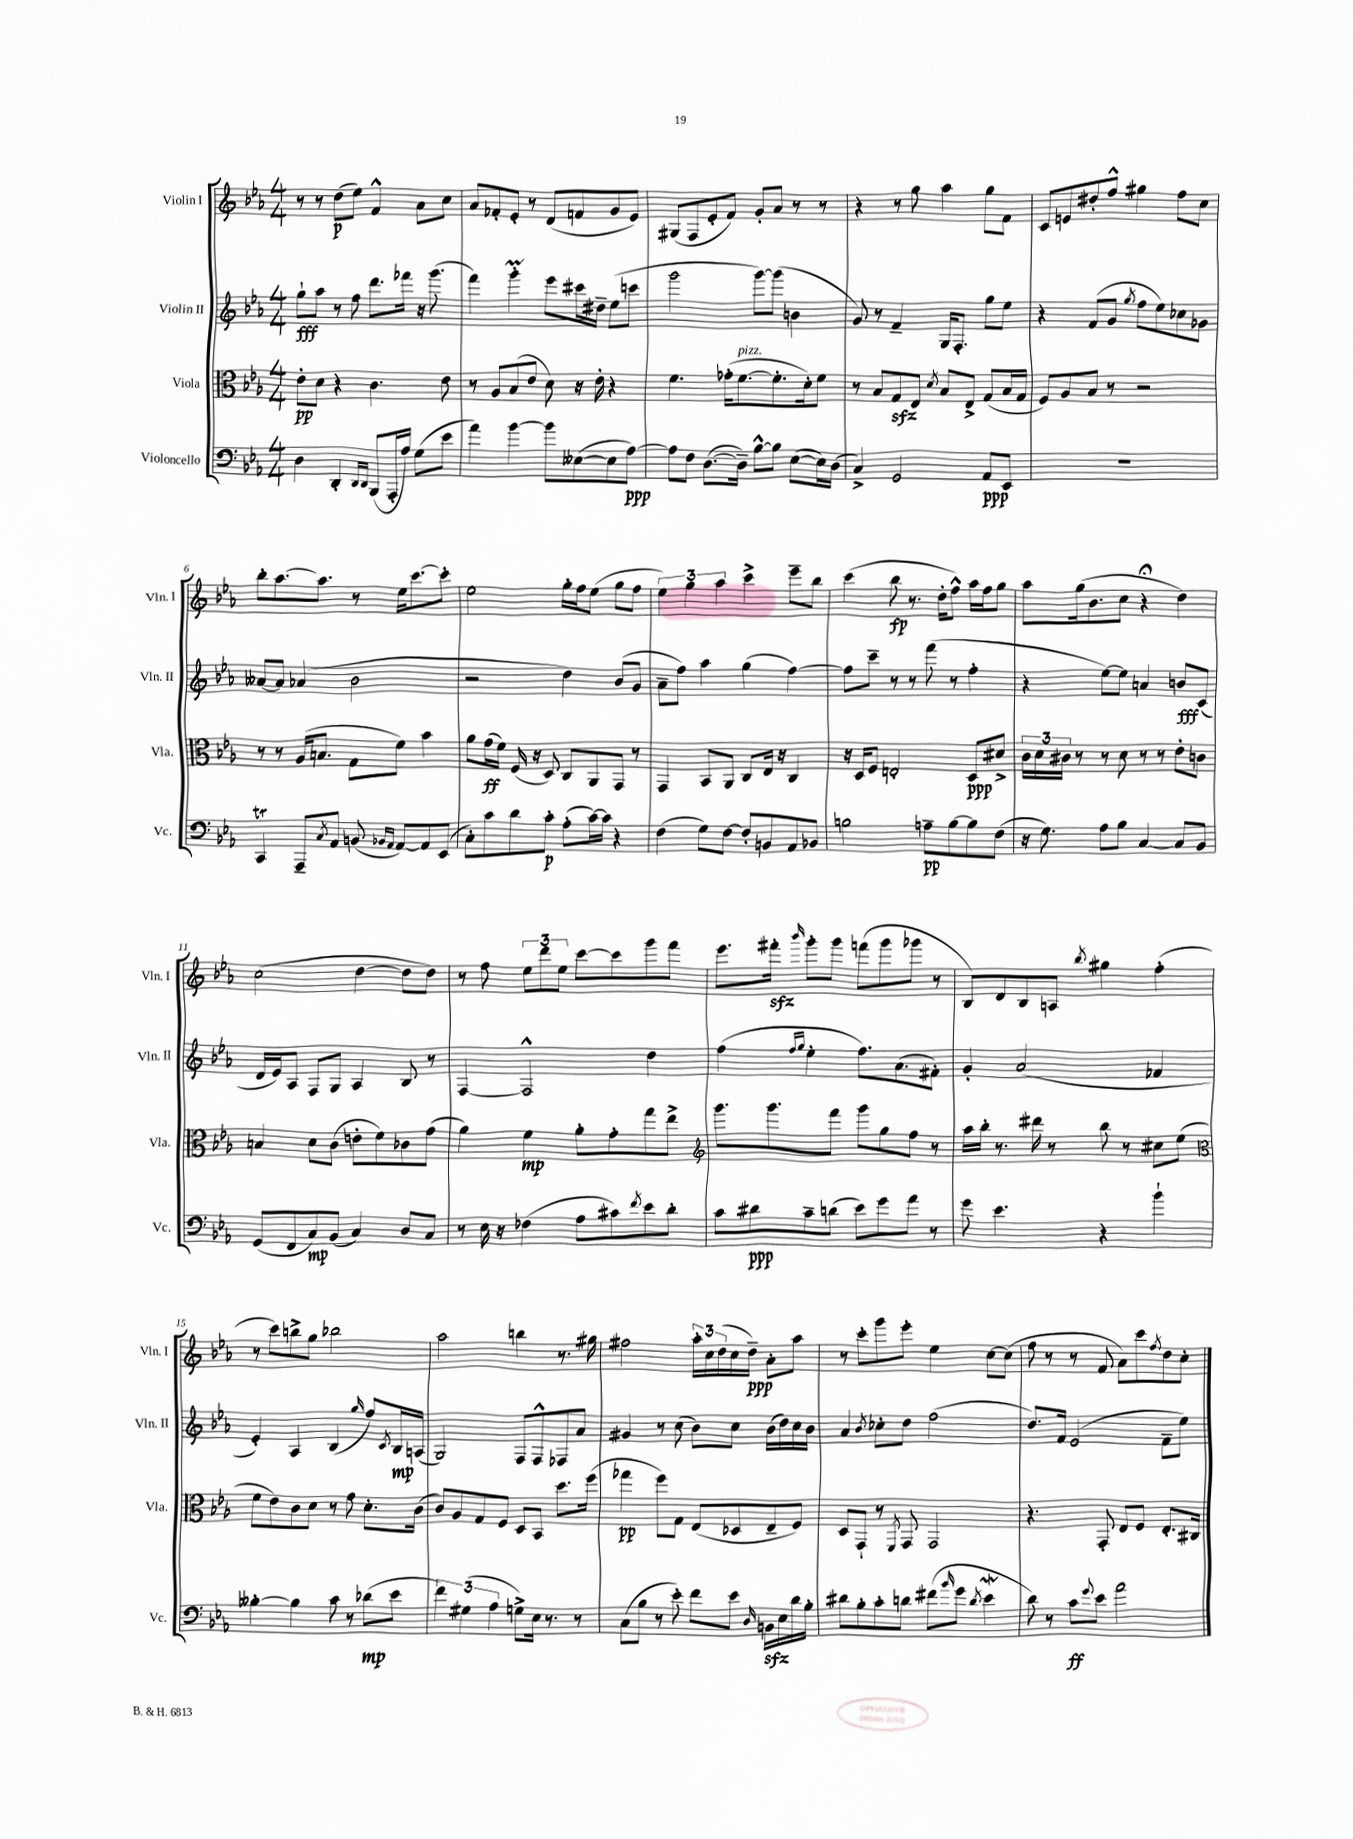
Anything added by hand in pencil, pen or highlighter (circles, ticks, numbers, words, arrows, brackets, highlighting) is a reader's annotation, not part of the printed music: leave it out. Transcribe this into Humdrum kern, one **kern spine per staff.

**kern	**kern	**kern	**kern
*staff4	*staff3	*staff2	*staff1
*clefF4	*clefC3	*clefG2	*clefG2
*k[b-e-a-]	*k[b-e-a-]	*k[b-e-a-]	*k[b-e-a-]
*M4/4	*M4/4	*M4/4	*M4/4
4D	8e-'	8gg`	8r
.	8d	8aa-	8r
4DD'	4r	8r	(8dd
.	.	8ff	8ee-)
16qqDD	.	.	.
16qqDD	.	.	.
(8BBB-	4.c	8.ddd	4f^^
16AAA-'	.	.	.
16A-)	.	16fff-	.
(8G	.	16r	8a-
.	.	(8.ggg	.
8e-	8e-	.	8cc
=	=	=	=
4a-)	8r	4fff)	8a-
.	8A-	.	8f-'
[4b-	(8B-	4ggg'	8e-'
.	8e-	.	8r
8b-]	8d)	8eee-	(8d
([8E--	16r	16ccc#	8f
.	16e-'	16dd#~	.
8E--]	4r	(8ee-	8g
[8A-)	.	8ccc	8e-)
=	=	=	=
8A-]	4.f	2ggg	(8G#
8F	.	.	8F
([8.D	.	.	8e-'
.	(16g-'	.	8f)
16D~])	[8.f	.	.
[8B-^^	.	[8ggg)	8g'
8B-]	8.f']	(8ggg]	8a-
([8E-	.	4b	8r
.	16d')	.	.
16E-])	8f	.	8r
(16D	.	.	.
=	=	=	=
4C^)	8r	8g)	4r
.	8B-	8r	.
2GG	8G	4f~	8r
.	8E-	.	8gg
.	8qd	.	.
.	8B-	16G	4aa-
.	.	8.F'	.
.	8E-^	.	.
8AA-	(8G	8gg	8gg
8EE-	16B-	8ee-	8f
.	16G	.	.
=	=	=	=
1r	8F)	4r	8c
.	8A-	.	8e
.	8B-	(8f	8dd#'
.	8r	8g	8ff^^
.	.	8qgg	.
.	2r	8ff	4gg#
.	.	8ee-)	.
.	.	8cc-	8ff
.	.	8g-	8cc
=	=	=	=
4CC	8r	[8a--	8bb-'
.	8r	8a--]	[8.aa-
8AAA-~	(16A-	(4a-	.
.	8.B	.	8.aa-]
8qC	.	.	.
8AA-	.	.	.
(8BB	8G	2b-	8r
16qqBB-	.	.	.
16qqAA-	.	.	.
[8AA-)	8f)	.	16ee-
.	.	.	[8.ccc
8AA-]	4b-	.	.
(8EE-	.	.	8ccc']
=	=	=	=
8C')	8a-	2r	2ee-
8c	(16g	.	.
.	16f)	.	.
8d	(16F	.	.
.	16r	.	.
8c'	8D)	.	.
(8A-'	8C	4dd)	16gg'
.	.	.	16ff
[16c)	8AA-	.	(8ee-
16c]	.	.	.
4r	8GG	(8b-	8gg
.	8r	8g	8ff
=	=	=	=
(4F	4GG	8a-~	6ee-)
.	.	8ff)	.
.	.	.	6gg
8G)	8BB-	4aa-	.
.	.	.	6aa-
[8F	8AA-	.	.
8F']	8C	(4gg	4ccc^
8BB	16E-	.	.
.	16r	.	.
8AA-	4C	[4ff)	8eee-~
8BB-	.	.	8bb-
=	=	=	=
2B	16r	8ff]	(4ccc
.	16D	.	.
.	8F	8ccc~	.
.	2E'	8r	8bb-
.	.	8r	8.r
8A~	.	(8fff	.
.	.	.	16dd'
[8B	.	8r	8ff^^)
8B]	8D	4ff'	16aa-
.	.	.	16ff
(8F	8d#^	.	8gg
=	=	=	=
16r	24c	4r	8aa-
.	24d	.	.
8.G)	.	.	.
.	24c#	.	.
.	8r	.	(16gg
.	.	.	8.b-
8A-	8r	[8ee-)	.
8B-	8d	8ee-]	8cc
[4C	8r	4a	4r;
.	8r	.	.
8C]	8e-'	8b	4dd)
8BB-	8c	(8c	.
=	=	=	=
(8GG	4B	16d	(2cc
.	.	16e-)	.
8FF	.	8A-	.
8C)	8d	8F	.
(8BB-	(8c	8G	.
4C)	8e'	4A-	[4dd
.	8f)	.	.
8D	8c-	8B-	8dd]
8C	(8g	8r	8dd)
=	=	=	=
8r	4a-)	[4F	8r
16E-	.	.	8ff
16r	.	.	.
(4F-	4f	2F^^]	12ee-
.	.	.	12ddd
.	.	.	12ee-
8A-	8a-'	.	[8ccc
8c#)	8g'	.	8ccc]
8qf	.	.	.
8e-	8gg	4dd	8ggg
8d'	8ee-^	.	8fff
=	=	=	=
*	*clefG2	*	*
8c	8.ggg	(4ff	8.eee-
8d#	.	.	.
.	8.ggg	.	16fff#'
.	.	16qqff	.
.	.	16qqgg	16qqbbb-
8c~	.	4ee-'	8ggg'
(8d	8fff	.	8ggg
8e-)	8ggg	8.ff)	(8fff
8g	8gg	.	8ggg
.	.	(8.a-	.
8a-	8ff	.	8ggg-
8r	8r	8f#')	8r
=	=	=	=
8g	16aa-	4g'	8B-)
.	16bb-'	.	.
4.e-	8.r	.	8d
.	.	(2a-	8B-
.	16ddd#	.	.
.	8r	.	8A
.	.	.	8qbb-
4r	8bb-	.	4gg#
.	8r	.	.
4b-`	8cc#	4f-	(4ff'
.	(8ee-	.	.
=	=	=	=
*	*clefC3	*	*
[4B--'	8f	4e-')	8r
.	8e-)	.	8ccc)
4B--]	8c	4A-	8bb^
.	8d	.	8gg
8c	8r	(4B-	2bb-
8r	8g	.	.
.	.	16qqgg	.
(8d-	8.d'	8ff)	.
.	.	8qc	.
8e-	.	16B-	.
.	(16c	(16A	.
=	=	=	=
6f)	8c)	2G)	2aa-
.	8A-	.	.
(6G#	.	.	.
.	8G	.	.
6A-	.	.	.
.	8F	.	.
8G^)	8D	8F	4bb
16E-	8BB-	8F^^	.
8.r	.	.	.
.	8.dd	8F-	8.r
8r	.	8a-	.
.	(16ff	.	16gg#
=	=	=	=
(8C	4gg-	4g#	2ff#
8B-	.	.	.
8r	8ff)	8r	.
8e-')	8G	(8cc	.
8f	(8E-	8b-)	24aa-'
.	.	.	24cc
.	.	.	(24dd
8e-	8D-	8cc	16cc
.	.	.	16dd~)
16qqD	.	.	.
16BB	8E-~	(16b-	8a-'
16E-	.	16dd)	.
16d	8F)	16cc	8aa-
16B-'	.	16b-	.
=	=	=	=
8d#	8D	4a-	8r
8B-'	8GG`	.	8ccc'
.	.	8qb-	.
8c'	8r	8cc-'	8ggg
.	8qFF	.	.
8d	8GG	8dd	8eee-'
(8f#	2GG	(2ff	4ee-
16qqb-	.	.	.
8g	.	.	.
8qd	.	.	.
4e-	.	.	[8cc
.	.	.	(8cc]
=	=	=	=
8d)	4.r	8.dd)	8ff
8r	.	.	8r
.	.	16f	.
8c	.	(2e-	8r
8qqg	.	.	.
8e-	8GG'	.	8f
2a-	8E-	.	8a-)
.	8F	.	8ccc
.	.	.	8qff
.	8.E-'	8f~	8dd
.	.	8ee-)	8cc'
.	16C#	.	.
==	==	==	==
*-	*-	*-	*-
